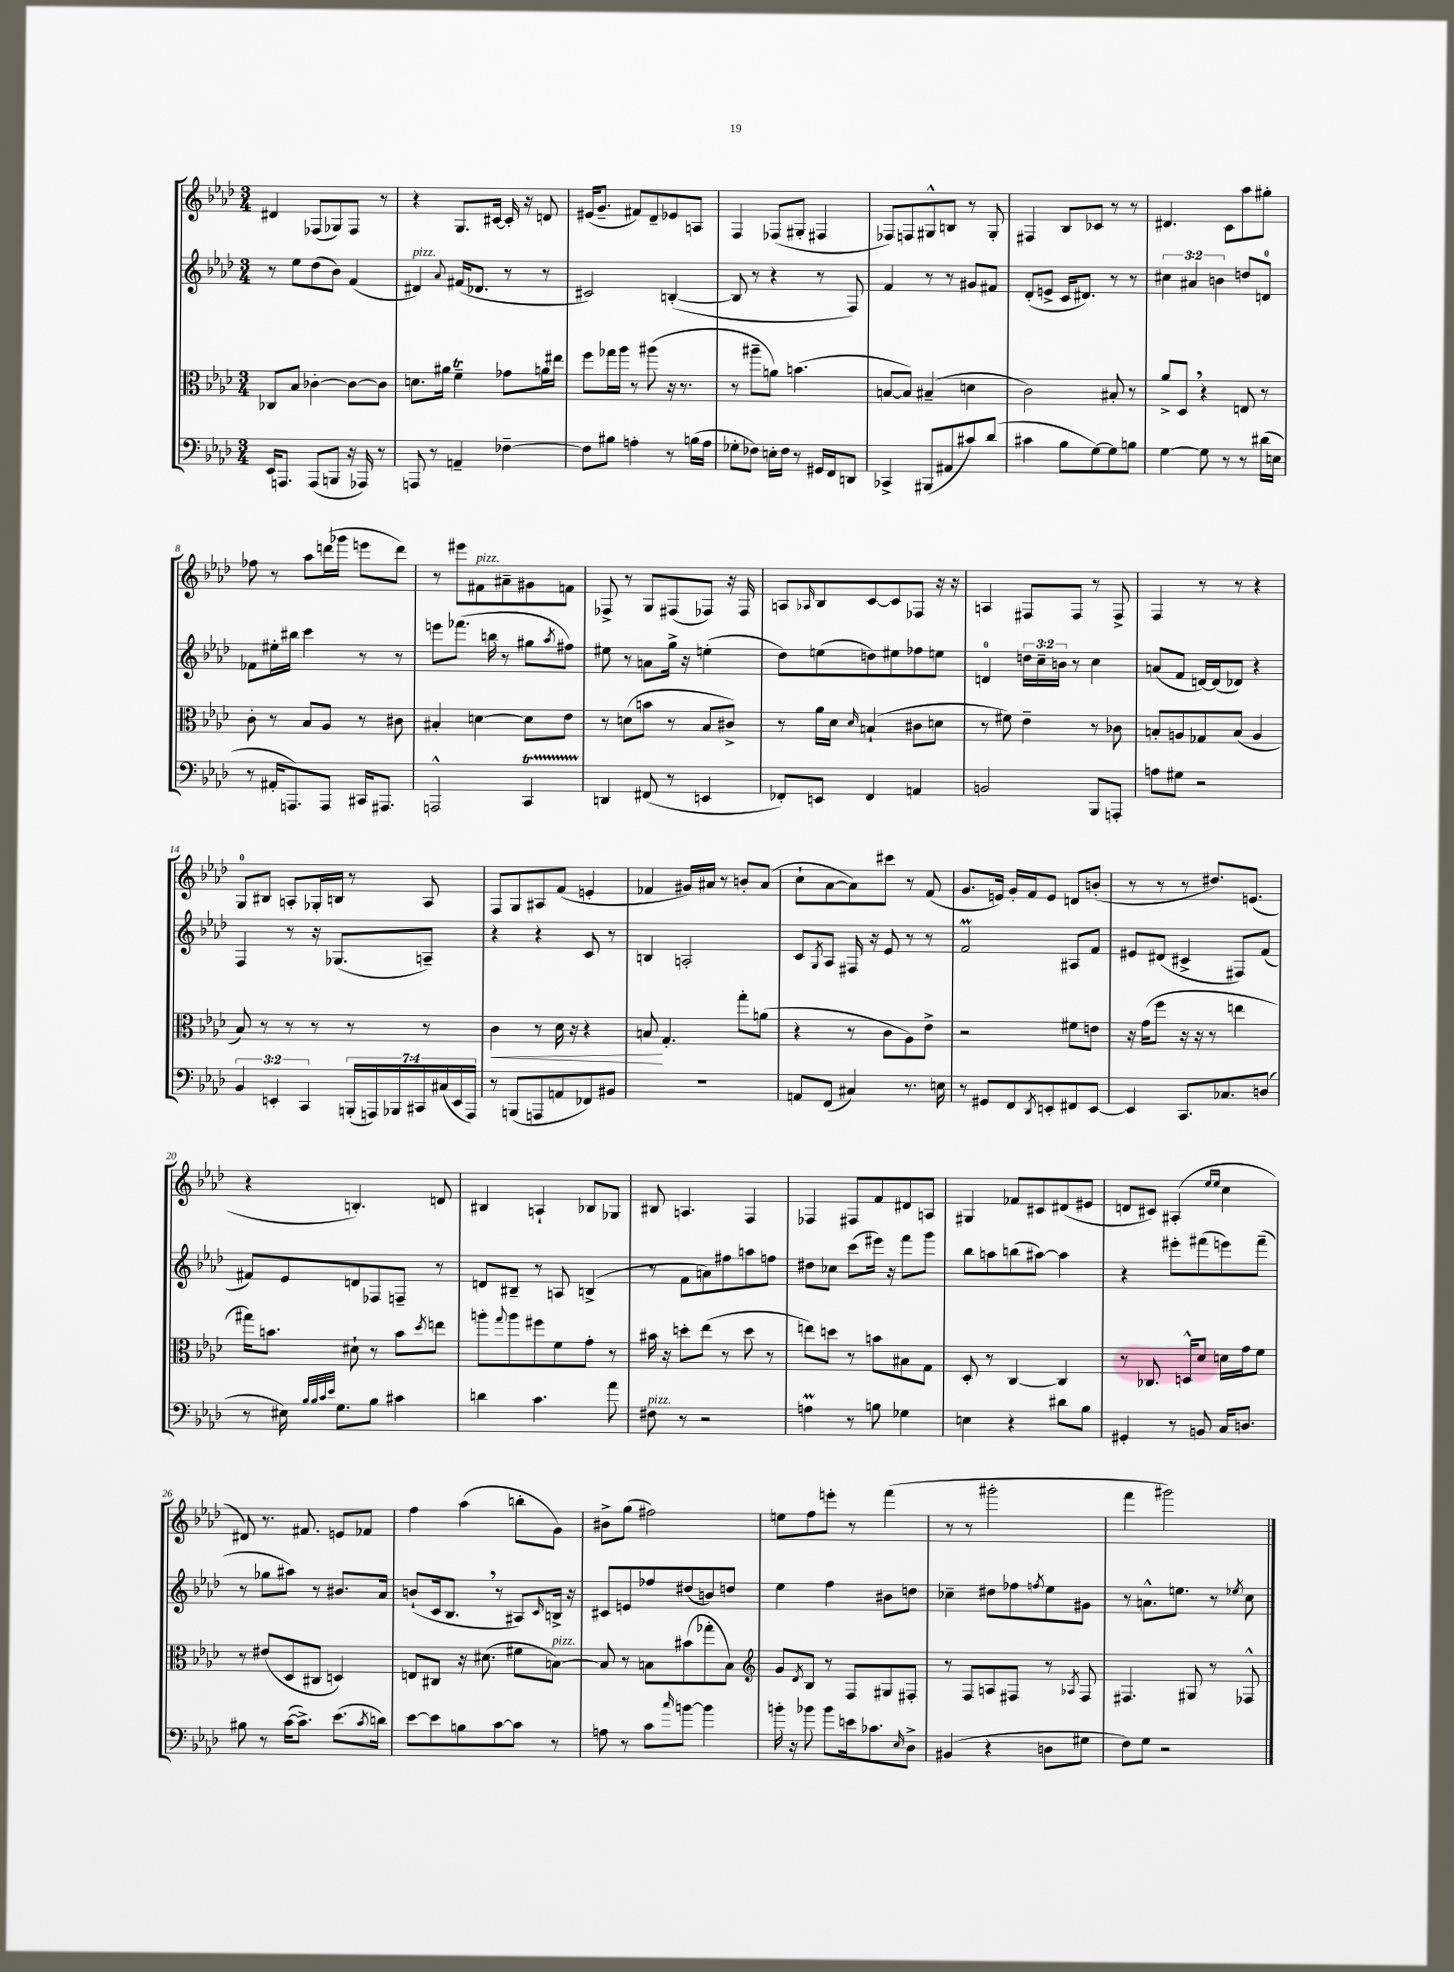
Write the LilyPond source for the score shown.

<<
\new StaffGroup <<
\new Staff = "s0" {
    \clef treble \key aes \major \numericTimeSignature \time 3/4
    dis'4 fes8( ges8) fes8 r8 |
    r4 g8. cis'16~ cis'16-. r16 d'8 |
    eis'16( g'8.-- fis'8) des'8-- ees'8 a8 |
    f4 fes8( gis8-. fis4 |
    fes8) f8 gis8-^ b8 r8 gis8-. |
    fis4 bes8 ces'8 r8 r8 |
    dis'4. c'8 aes''8 gis''8-. |
    fes''8 r8 aes''8 d'''16( ges'''16 e'''8 d'''8) |
    r8 eis'''8 fis'8^\markup { \italic "pizz." } ais'8-- gis'8 f'8 |
    fes8-> r8 g8 fis8( fes8) r16 fes16 |
    a8 \grace { aes16 } bes8 c'8~ c'8 fes8 r16 r16 |
    a4 fis8 fis8 r8 fis8-> |
    f4 r8 r8 r4 |
    g8-0 bis8 a8-. ges16-. b16 r8 a8 |
    f8 g8 ais8 f'8( e'4-. |
    fes'4 gis'16) ais'16 r8 b'8-. ais'8( |
    c''8-! aes'8~ aes'8) cis'''8 r8 f'8( |
    g'8. e'16) g'16-. f'16 e'8 d'8 b'8-.( |
    r8 r8 r8 dis''8.) e'8.( |
    r4 b4.-.) d'8 |
    bis4 a4-! bes8 ges8 |
    bis8 a4. f4 |
    fes4 fis8 f'8 dis'8 a8 |
    gis4 fes'8 cis'8 dis'8( eis'8 |
    d'8 cis'8) ais4-.( \grace { ees''16 ees''16 } c''4 |
    dis'8) r8. fis'8. e'8 fes'8 |
    f''4 aes''4( b''8-. g'8) |
    bis'8-> g''8( fis''2) |
    e''8 f''8 e'''8-. r8 f'''4( |
    r8 r8 gis'''2-. |
    f'''4 gis'''2) \bar "|." |
}
\new Staff = "s1" {
    \clef treble \key aes \major \numericTimeSignature \time 3/4 \override Staff.TupletNumber.text = #tuplet-number::calc-fraction-text
    r8 ees''8 des''8( bes'8) f'4( |
    dis'4^\markup { \italic "pizz." }) \appoggiatura { aes'8 } fis'16( des'8. r8 r8 |
    cis'2) b4~-.( |
    b8 r8 r4 r8 f8) |
    f'4 r8 r8 gis'8 fis'8 |
    des'8-.( e'8-> c'16 dis'8.) r8 r8 |
    \tuplet 3/2 { cis''4 ais'4 b'4 } d''8 d'8-0 |
    fes'8 eis''16-. bis''16 c'''4 r8 r8 |
    e'''8 fes'''8.( b''16 r8 gis''8 \acciaccatura { aes''8 } fis''8) |
    eis''8 r8 a'8 g''16-> r16 e''4-.( |
    des''8) e''8( d''8) eis''8 fes''8 e''8 |
    d'4-0 \tuplet 3/2 { d''16 c''16-- b'16 } r8 c''4 |
    a'8( f'8 d'16~) d'16( des'8) r4 |
    f4 r8 r16 ges8.( a8--) |
    r4 r4 c'8 r8 |
    b4 a2-. |
    c'8 \acciaccatura { g8 } aes8 fis16 r16 ees'8 r8 r8 |
    f'2\prall ais8 f'8 |
    eis'8 dis'8( cis'4-> fis8) f'8( |
    fis'8) ees'8 d'8 fes8 f8-- r8 |
    d'8 bis8-- r8 a8 b4->( |
    r8 f'8 a'8) fis''8 a''8 f''8 |
    dis''8 ces''8 c'''8( eis'''16) r16 f'''8 g'''8 |
    bes''8 a''8 b''8( ais''8~) ais''4 |
    r4 eis'''8-. fis'''8( e'''8) fis'''8--( |
    r8 ges''8 ais''8) r8 bis'8. aes'16 |
    b'8-!( c'16 bes8. \breathe r8 ais8) \grace { c'16 } b16-> r16 |
    cis'8 e'8 fes''8 dis''8( b'8) d''8 |
    ees''4 f''4 bis'8 d''8 |
    ces''4-- dis''8 fes''8 \acciaccatura { f''8 } ees''8 gis'8 |
    r8 a'8.-^ e''8. r8 \acciaccatura { ees''8 } c''8 \bar "|." |
}
\new Staff = "s2" {
    \clef alto \key aes \major \numericTimeSignature \time 3/4
    ces8 bes8 ces'4~-. ces'8~ ces'8 |
    d'8. ais'16 f'4--\trill ges'8 a'16 eis''16 |
    f''8 ges''16 aes''16 r8 ais''8( r16 r8. |
    r8 ais''8-- a'8) b'4.( |
    b8~ b8) bis4--( d'4 |
    c'2) bis8-. r8 |
    aes'8-> des8 \breathe r4 e8 r8 |
    c'8-. r8 bes8 aes8 r8 cis'8 |
    bis4-. d'4~ d'8 ees'8 |
    r8 d'8( b'8 r8 bes8 cis'8->) |
    r8 aes'16 des'16 \grace { des'16 } b4-!( cis'8 d'8 |
    r8 fis'8) ees'4-- r8 ces'8 |
    b8-. a8 ges8 b8( a4 |
    bes8) r8 r8 r8 r8 r8 |
    c'4\< r8 des'16 r16 r4 |
    b8\! g4.-. g''8-. a'8( |
    r4 r8 c'8 aes8) ees'8-> |
    r2 fis'8 e'8 |
    r16 g'16( f''8 r16 r16 r8 e''4 |
    gis''16) b'8. dis'8-! r8 b'8 \acciaccatura { des''8 } e''8 |
    a''8-. \appoggiatura { g''8 } a''8 fis''8 f'8 g'8-. r8 |
    bis'16 r16 d''8-. ees''8( r8 d''8 r8 |
    e''8) d''8 r8 b'8 bis8 g8 |
    des8-. r8 c4~ c4 |
    r8 ces8. d16-^ des'8 d'16 g'16 f'8 |
    r8 eis'8( des8 cis8 d4) |
    e8 cis8 r16 dis'8.( fis'8 b8~^\markup { \italic "pizz." }) |
    b8 r8 b8 bis'8( ges''8-. b8) |
    \clef treble g'8 \acciaccatura { des'8 } bes8 r8 f8 gis8 fis8-. |
    r8 f8 a8 fis8 r8 \acciaccatura { aes8 } fis8 |
    fis4. gis8 r8 fes8-^ \bar "|." |
}
\new Staff = "s3" {
    \clef bass \key aes \major \numericTimeSignature \time 3/4 \override Staff.TupletNumber.text = #tuplet-number::calc-fraction-text
    ees,16 a,,8. a,,8( b,,8 r16 aes,,16) r8 |
    a,,8 r8 a,4-- fes4~-- |
    fes8 bis8 a4-. r8 b16( a16 |
    ges8-. fes8) e16-. fes16 r8 gis,16 f,16 d,8 |
    ces,4-> bis,,8( ais,8 cis'8) des'8( |
    cis'4 bes8 g8~) g8 b8 |
    g4~ g8 r8 r8 dis'16( e16 |
    r8 ais,16-. a,,8.) a,,8 cis,16 ais,,8. |
    a,,2-^ c,4\startTrillSpan |
    d,4\stopTrillSpan fis,8( r8 e,4 |
    fes,8-.) e,8 fes,4 a,4 |
    b,2 bes,,8 a,,8-. |
    a8 gis8 r2 |
    \tuplet 3/2 { bes,4 e,4-. c,4 } \tuplet 7/4 { b,,16-.( a,,16) bes,,16 cis,16 cis16( e,16 a,,16) } |
    r8 b,,8( a,,8 a,8 fes,8) bis,8 |
    R2. |
    a,8 f,8( cis4) r8. e16 |
    r8 gis,8 f,8 \acciaccatura { des,8 } e,8-. fis,8 e,8~ |
    e,4 c,8. ces8. d8( |
    r8 eis16) \grace { bes32 bes32 c'32 ees'32 } g8. bes8 cis'4 |
    d'4 c'4. aes'8 |
    fis8^\markup { \italic "pizz." } r8 r2 |
    a4\prall r8 b8 ges4 |
    e4 r4 dis'8 bes8 |
    gis,4-. r8 b,8 c16 d8. |
    bis8 r8 c'16~( c'8.->) ees'8.( \acciaccatura { c'8 } d'16) |
    ees'8~ ees'8 b8 c'8~ c'8 r8 |
    a8 r8 c'8 \grace { c''16 } b'8~ b'4 |
    b'16-. r16 bes'8 bes'8 e'16 ces'8. \grace { ees16 } des8-> |
    bis,4( r4 d8 gis8 |
    f8) g8 r2 \bar "|." |
}
>>
>>
